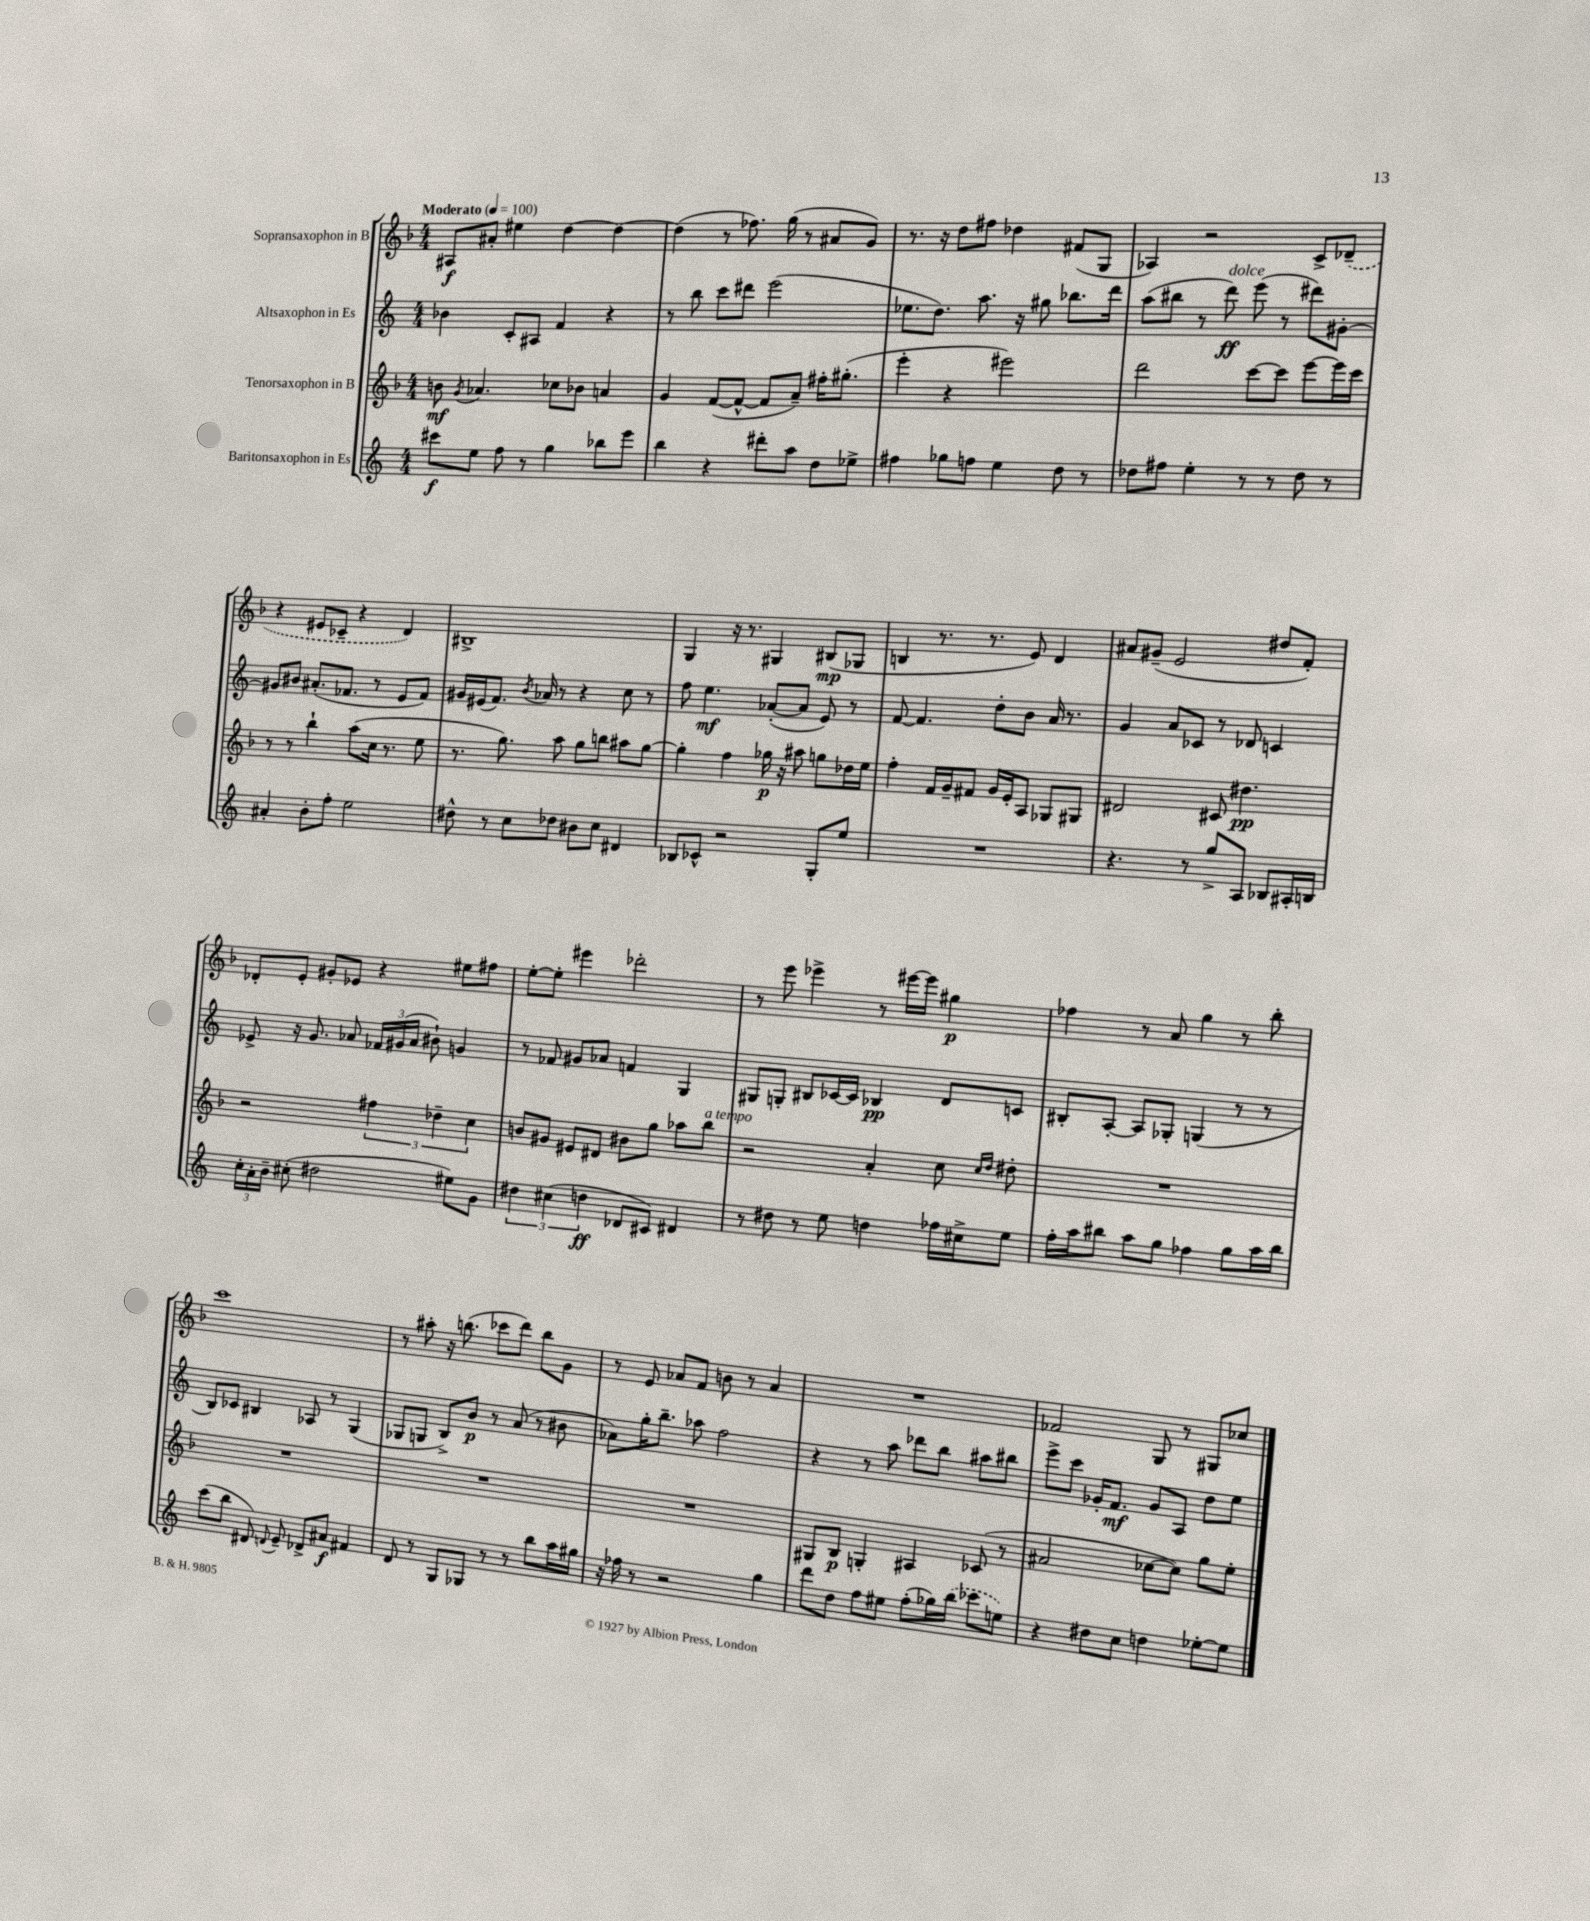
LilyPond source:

<<
\new StaffGroup <<
\new Staff = "s0" \with { instrumentName = "Sopransaxophon in B" } {
    \clef treble \key f \major \numericTimeSignature \time 4/4 \tempo "Moderato" 4 = 100
    \autoBeamOff ais8[\f ais'8]-. eis''4 d''4~ d''4~ |
    d''4( r8 fes''8.) g''16( r8 ais'8[ g'8]) |
    r8. r16 d''8[ fis''8] des''4 fis'8[( g8] |
    aes4) r2 c'8[-> \once \slurDashed des'8]--( |
    r4 eis'8[ ces'8]-- r4 d'4) |
    bis1-> |
    g4 r16 r8. gis4 bis8[\mp( ges8] |
    b4 r8. r8. e'8) d'4 |
    ais'8[ gis'8]--( e'2 dis''8[ f'8]-.) |
    des'8[-. e'8]-. gis'8[-. ees'8] r4 eis''8[ fis''8] |
    e''8[~-. e''8]-. eis'''4 des'''2-. |
    r8 e'''8 ees'''4-> r8 eis'''16[~ eis'''16] gis''4\p |
    fes''4 r8 a'8 g''4 r8 bes''8-. |
    c'''1 |
    r8 ais''8-. r16 b''8.( ces'''8[ d'''8]) b''8[ g'8] |
    r8 e'8 aes'8[ f'8] b'8 r8 aes'4 |
    R1 |
    fes'2 g8 r8 gis8[ ces''8] \bar "|." |
}
\new Staff = "s1" \with { instrumentName = "Altsaxophon in Es" } {
    \clef treble \key c \major \numericTimeSignature \time 4/4
    \autoBeamOff bes'4 c'8[-. ais8] f'4 r4 |
    r8 b''8 c'''8[ dis'''8] e'''2( |
    ees''8.[ d''8.]) a''8. r16 gis''8 bes''8.[ d'''16] |
    a''8[( bis''8] r8 d'''8\ff^\markup { \italic "dolce" }) e'''8( r8 dis'''8[) gis'8]~-. |
    gis'8[ bis'8] ais'8.[-.( fes'8.] r8 e'8[ fes'8]) |
    gis'16[ eis'16( f'8.]) \acciaccatura { b'8 } aes'16 r8 r4 c''8 r8 |
    f''8 e''4.\mf aes'8[~-.( aes'8] e'8) r8 |
    f'8~ f'4. d''8[-. b'8] a'16 r8. |
    g'4 a'8[ ces'8] r8 des'8 c'4 |
    ees'8-> r16 g'8. aes'8 \tuplet 3/2 { fes'16[ gis'16( aes'16] } bis'8-!) g'4 |
    r8 fes'8 gis'8[ aes'8] f'4 g4 |
    gis8[ g8]-. bis8[ ces'16~ ces'16] bes4\pp d'8[ c'8] |
    bis8[-. a8]~-. a8[ ges8]-. g4( r8 r8 |
    b8[) ces'8] bis4 aes8 r8 g4( |
    ges8[ g8] b8[->) b'8]\p r8 a'8( r8 bis'8 |
    aes'8[) g''16-. b''8.]-- aes''8 f''2 |
    r4 r8 a''8 des'''8[ b''8] ais''8[ bis''8] |
    e'''8[-> c'''8] ges'16[-. f'8.]\mf ges'8[ a8] d''8[ e''8] \bar "|." |
}
\new Staff = "s2" \with { instrumentName = "Tenorsaxophon in B" } {
    \clef treble \key f \major \numericTimeSignature \time 4/4
    \autoBeamOff b'8\mf \acciaccatura { g'8 } aes'4. ces''8[ bes'8] a'4 |
    g'4 f'8[~( f'8]~-^ f'8[ a'8]--) fis''16[-. gis''8.]-.( |
    e'''4-. r4 eis'''2) |
    d'''2 c'''8[~ c'''8] e'''8[~ e'''16 c'''16] |
    r8 r8 bes''4-! a''8[( c''16] r8. e''8 |
    r8. g''8.) a''8 g''8[ b''8] ais''8[ g''8]~ |
    g''4-. f''4 ges''16\p r16 ais''8 g''8[ des''16 e''16] |
    f''4-. f'16[ g'16-- fis'8] g'16[ e'16-. a8] ges8[ gis8] |
    dis'2 cis'8 dis''4.\pp |
    r2 \tuplet 3/2 { fis''4 des''4-- c''4 } |
    b'8[ gis'8] eis'8[ dis'8] bis'8[ g''8] aes''8[ bes''8]^\markup { \italic "a tempo" } |
    r2 a'4-. c''8 \grace { c''16[ d''16] } dis''8-. |
    R1 |
    R1 |
    R1 |
    R1 |
    gis8[ bes8]\p g4-. ais4 ces'8( r8 |
    ais'2 ces''8[~ ces''8]) g''8[ e''8]-. \bar "|." |
}
\new Staff = "s3" \with { instrumentName = "Baritonsaxophon in Es" } {
    \clef treble \key c \major \numericTimeSignature \time 4/4
    \autoBeamOff cis'''8[\f e''8] f''8 r8 g''4 bes''8[ e'''8] |
    b''4 r4 dis'''8[-. a''8] d''8[ ees''8]-> |
    fis''4 ges''8[ f''8] e''4 d''8 r8 |
    des''8[ fis''8] e''4-. r8 r8 des''8 r8 |
    ais'4-. b'8[-. f''8]-. e''2 |
    dis''8-^ r8 c''8[ des''8] bis'8[ c''8] dis'4 |
    bes8[ ces'8]-^ r2 g8[-. e''8] |
    R1 |
    r4. r8 g''8[-> a8] bes8[ ais16-. b16] |
    \tuplet 3/2 { c''16[-. a'16-. b'16]-- } cis''8-.( dis''2 eis''8[) g'8] |
    \tuplet 3/2 { dis''4 cis''4( d''4\ff } des'8[ cis'8]) dis'4 |
    r8 dis''8 r8 e''8 d''4 fes''16[ cis''16-> e''8] |
    f''16[-. a''16 bis''8] a''8[ g''8] fes''4 g''8[ a''16 bis''16] |
    c'''8[( b''8] dis'8) \appoggiatura { d'8 } e'8-- des'8[-> ais'8]\f fis'4 |
    d'8 r8 g8[ ges8] r8 r8 b''8[ a''16 gis''16] |
    r16 fes''16 r8 r2 g''4 |
    d'''8[ d''8] f''8[ eis''8] f''8[-.( ges''16) \once \slurDashed b''16]( ces'''8[ e''8]) |
    r4 dis''8[ c''8] d''4 ees''8[~-. ees''8] \bar "|." |
}
>>
>>
\layout { \context { \Score \remove "Bar_number_engraver" } }
